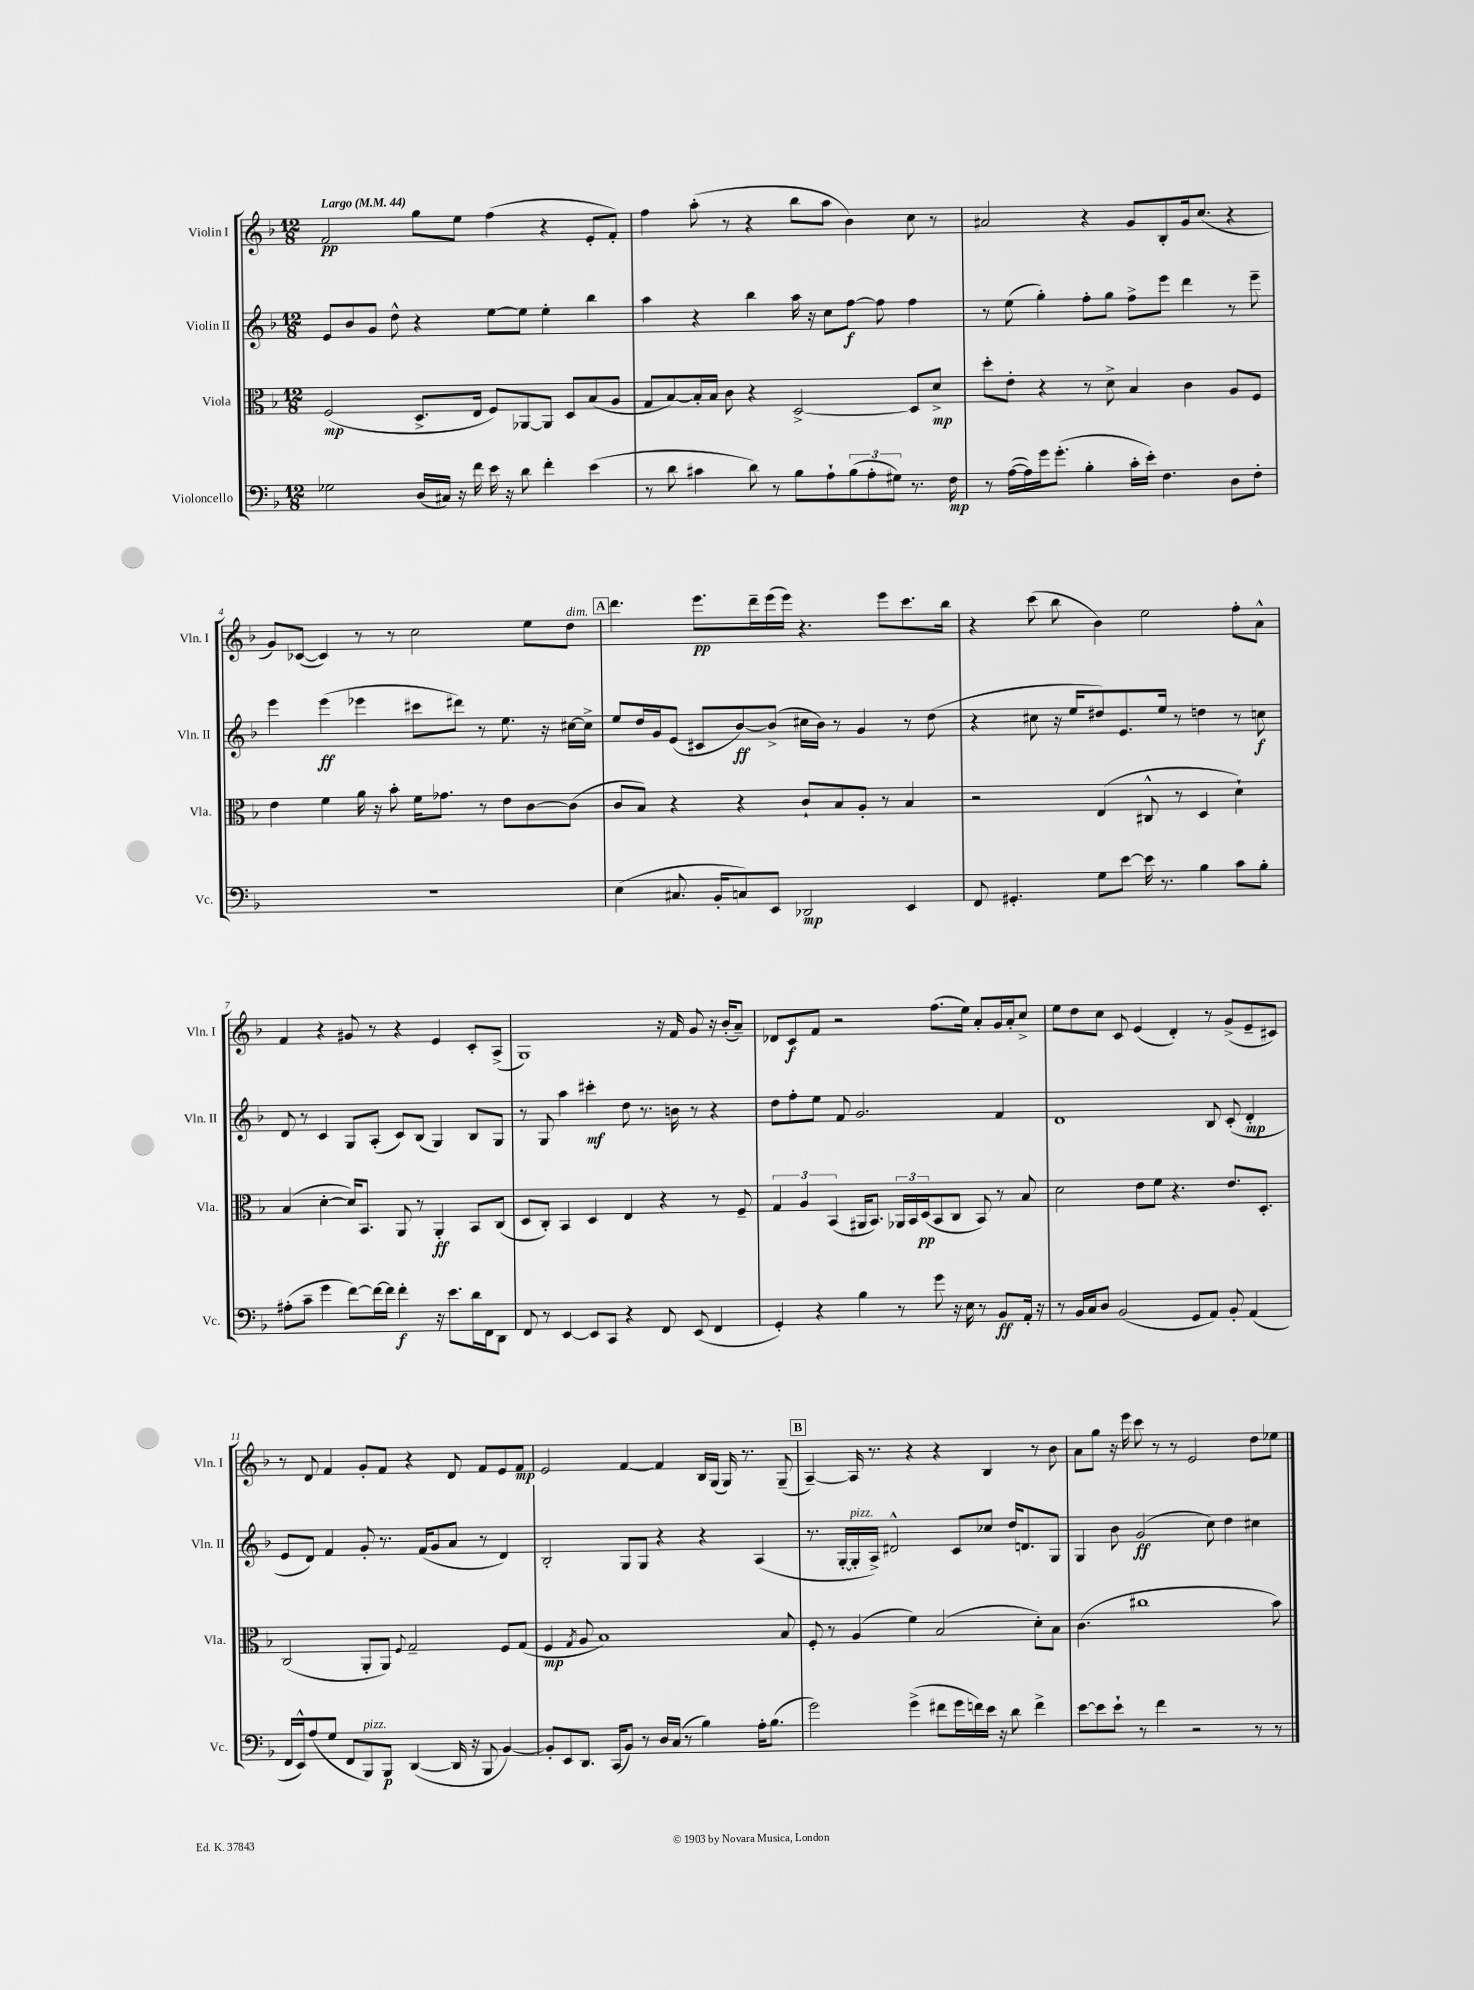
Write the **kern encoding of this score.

**kern	**kern	**kern	**kern
*staff4	*staff3	*staff2	*staff1
*clefF4	*clefC3	*clefG2	*clefG2
*k[b-]	*k[b-]	*k[b-]	*k[b-]
*M12/8	*M12/8	*M12/8	*M12/8
*MM44	*MM44	*MM44	*MM44
2G-\	(2F/	8e/L	2f/
.	.	8b-/	.
.	.	8g/J	.
.	.	8dd^^\	.
(16D/LL	8.D^/L	4r	8gg\L
16C#/JJ)	.	.	.
16r	.	.	8ee\J
16f\	16E/Jk	.	.
16e\	8F/L)	[8ee\L	(4ff\
16r	.	.	.
8d\	[8AA-/	8ee\]J	.
4f'\	8AA-/]J	4ee'\	4r
.	8D/L	.	.
(4e\	(8B-/	4bb-\	8e'/L
.	8A/J	.	8f'/J)
=	=	=	=
8r	8G/L	4aa\	4ff\
8d\	[8B-/)	.	.
4c#\	16B-'/]L	4r	(8aa'\
.	16B-/JJ	.	.
.	8c\	.	8r
8d\)	4r	4bb-\	4r
8r	.	.	.
8B-\L	[2D^/	16aa\	8bb-\L
.	.	16r	.
8A`\	.	8cc\L	8aa\J
(12B-\	.	[8ff\J	4b-\)
12A'\	.	.	.
.	.	8ff\]	.
12G#\J)	.	.	.
8.r	8D/]L	4ff\	8cc\
.	8d^/J	.	8r
16F\	.	.	.
=	=	=	=
8r	8dd'\L	8r	2a#/
([16A\LL	8e'\J	(8ee\	.
16A\])	.	.	.
16g\J	4r	4gg'\)	.
(8.g'\J	.	.	.
4B-'\	8r	8ff'\L	4r
.	8d^\	8gg\J	.
16c'\LL	4B-/	8ff^\L	8g/L
16e'\JJ)	.	.	.
4.F\	.	8eee\J	8B-'/
.	4c\	4ddd\	16g/k
.	.	.	(8.cc/J
8D\L	8A/L	8r	4r
8F'\J	8F/J	8eee~\	.
=	=	=	=
1.r	4e\	4eee\	8g/L)
.	.	.	([8c-/J
.	4f\	(4eee\	4c-/])
.	16a\	4eee-\	8r
.	16r	.	.
.	8b-'\	.	8r
.	16f\LK	8ccc#\L	2cc\
.	8.g-\J	.	.
.	.	8ddd#\J)	.
.	8r	8r	.
.	8e\L	8.ee\	.
.	[8c\	.	8ee\L
.	.	16r	.
.	(8c\]J	[16cc#\LL	8dd\J
.	.	16cc#^\]JJ	.
=	=	=	=
(4E\	8c/L	8ee/L	4.ddd\
.	8B-/J)	16dd/L	.
.	.	16g/J	.
8.C#/	4r	(8e/J	.
.	.	8c#/L	8.eee\L
16BB-'/LK	.	.	.
8C/)	4r	[8b-/)	.
.	.	.	16ddd~\L
8EE/J	.	(8b-^/]J	(16eee\
.	.	.	16eee\JJ)
2DD-/	8c`/L	16cc#\LL	4.r
.	.	16b-\JJ)	.
.	8B-/	8r	.
.	8A'/J	4g/	.
.	8r	.	8eee\L
4EE/	4B-/	8r	8.ccc\
.	.	(8dd\	.
.	.	.	16bb-\Jk
=	=	=	=
8FF/	2r	4r	4r
4.GG#'/	.	.	.
.	.	8cc#\	(8ccc\
.	.	16r	8bb-\
.	.	16ee/LK	.
8G\L	(4E/	8dd#/)	4b-\)
[8e\J	.	8.e/	.
16e\]	8C#^^/	.	2ee\
8.r	.	16ee/Jk	.
.	8r	8r	.
4B-\	4D/	4dd\	.
8c\L	4d`\)	8r	8ff'\L
8B-'\J	.	8cc\	8a^^\J
=	=	=	=
(8A#'\L	(4B-/	8d/	4f/
8c~\J	.	8r	.
4g\	[4d'\	4c/	4r
[8f\L)	16d/]LK)	8G/L	8g#/
.	8.BB-/J	.	.
16f\_L	.	(8A'/J	8r
16f\]JJ	.	.	.
4f'\	8AA/	8c/L)	4r
.	8r	(8B-/J	.
16r	4AA'/	4G/)	4e/
8.e\L	.	.	.
16d\L	8BB-/L	8B-/L	8c'/L
16FF\J	.	.	.
8DD\J	(8C/J	8G/J	(8A^/J
=	=	=	=
8FF/	8D/L	8r	1G)
8r	8C'/J)	8G/	.
[4EE/	4BB-/	4aa\	.
8EE/]L	4D/	4ccc#'\	.
8CC/J	.	.	.
4r	4E/	8dd\	.
.	.	8.r	.
8FF/	4r	.	16r
.	.	16b\	16f/
(8EE/	.	8r	8g/
4FF/	8r	4r	16r
.	.	.	(16b-'/LK
.	8F~/	.	8a~/J)
=	=	=	=
4GG'/)	6G/	8dd\L	8d-/L
.	.	8ff'\	8c/
.	6A/	.	.
4r	.	8ee\J	8f/J
.	(6BB-/	.	.
.	.	8f/	2r
4B-\	16AA#/LK	2.g/	.
.	8.BB-/J)	.	.
8r	24AA-/LL	.	.
.	24BB-/	.	.
.	(24D/J	.	.
8g\	8BB-/	.	(8.ff\L
16r	8C/J	.	.
16E\	.	.	16ee\Jk)
8r	8BB-/)	.	8a'/L
8BB-/L	8r	4f/	16g/L
.	.	.	16a'/J
16AA'/Jk	8B-/	.	8cc^/J
16r	.	.	.
=	=	=	=
8r	2d\	1d	8ee\L
16BB-/LL	.	.	8dd\
16C/J	.	.	.
8D/J	.	.	8cc\J
(2BB-/	.	.	8c/
.	8e\L	.	(4e/
.	8f\J	.	.
.	4.r	.	4d'/)
8GG/L	.	.	.
8AA/J)	.	8B-/	8r
8BB-'/	8.e/L	(8c'/	(8g^/L
(4AA/	.	4d'/	8e~/
.	8.D'/J	.	.
.	.	.	8c#/J)
=	=	=	=
16FF/LL	(2C/	8e/L	8r
16EE^^/J)	.	.	.
(8A/	.	8d/J)	8d/
8G/J	.	4f/	4f/
8FF/L	.	.	.
8BBB-/)	8AA'/L	8g'/	8g'/L
8BBB-/J	8AA/J)	8.r	8f/J
.	8qqF/	.	.
([4DD/	2G~/	.	4r
.	.	(16f/LK	.
.	.	8g/	.
16DD/]	.	8a/J	8d/
16r	.	.	.
8BBB-/	.	8r	8f/L
[4BB-/)	8F/L	4d/)	8e/
.	(8G/J	.	8f/J
=	=	=	=
8BB-'/]L	4F/	2B-'/	2e/
8EE/	.	.	.
.	8qG/	.	.
8.DD/J	8A/	.	.
.	1B-)	.	.
(16CC/LK	.	.	.
8BB-/J)	.	8G/L	[4f/
8r	.	8G/J	.
16D/LL	.	4r	4f/]
(16C/JJ	.	.	.
8r	.	.	.
4B-\)	.	4r	16B-/LL
.	.	.	(16G/JJ
.	.	.	16G/)
.	.	.	8.r
16A'\LK	.	(4A/	.
(8.B-\J	.	.	.
.	8B-/	.	(8G~/
=	=	=	=
2g\)	8F'/	8.r	[4A~/)
.	8r	.	.
.	.	[16G'/LL	.
.	(4A/	16G'/]	16A/]
.	.	16A^/JJ)	8.r
.	.	2d#^^/	.
(4g^\	4f\)	.	4r
8f#\L	(2B-/	.	4r
16g\L	.	8c/L	.
16f\)	.	.	.
16e\JJ	.	8cc-/J	4B-/
16r	.	.	.
8d\	.	16dd/LK	.
.	.	8.d/	.
4f^\	8d'\L)	.	8r
.	8B-\J	8G/J	8b-\
=	=	=	=
[8e\L	(4.c\	4G/	8a\L
8e\]	.	.	8gg\J
8e`\J	.	8b-\	16r
.	.	.	16eee\
8r	1cc#	(2g/	8ccc\
4f\	.	.	8r
.	.	.	8r
2r	.	.	2e/
.	.	8cc\)	.
.	.	4dd\	.
8r	.	4cc#\	8dd\L
8r	8b-\)	.	8ee-\J
==	==	==	==
*-	*-	*-	*-
